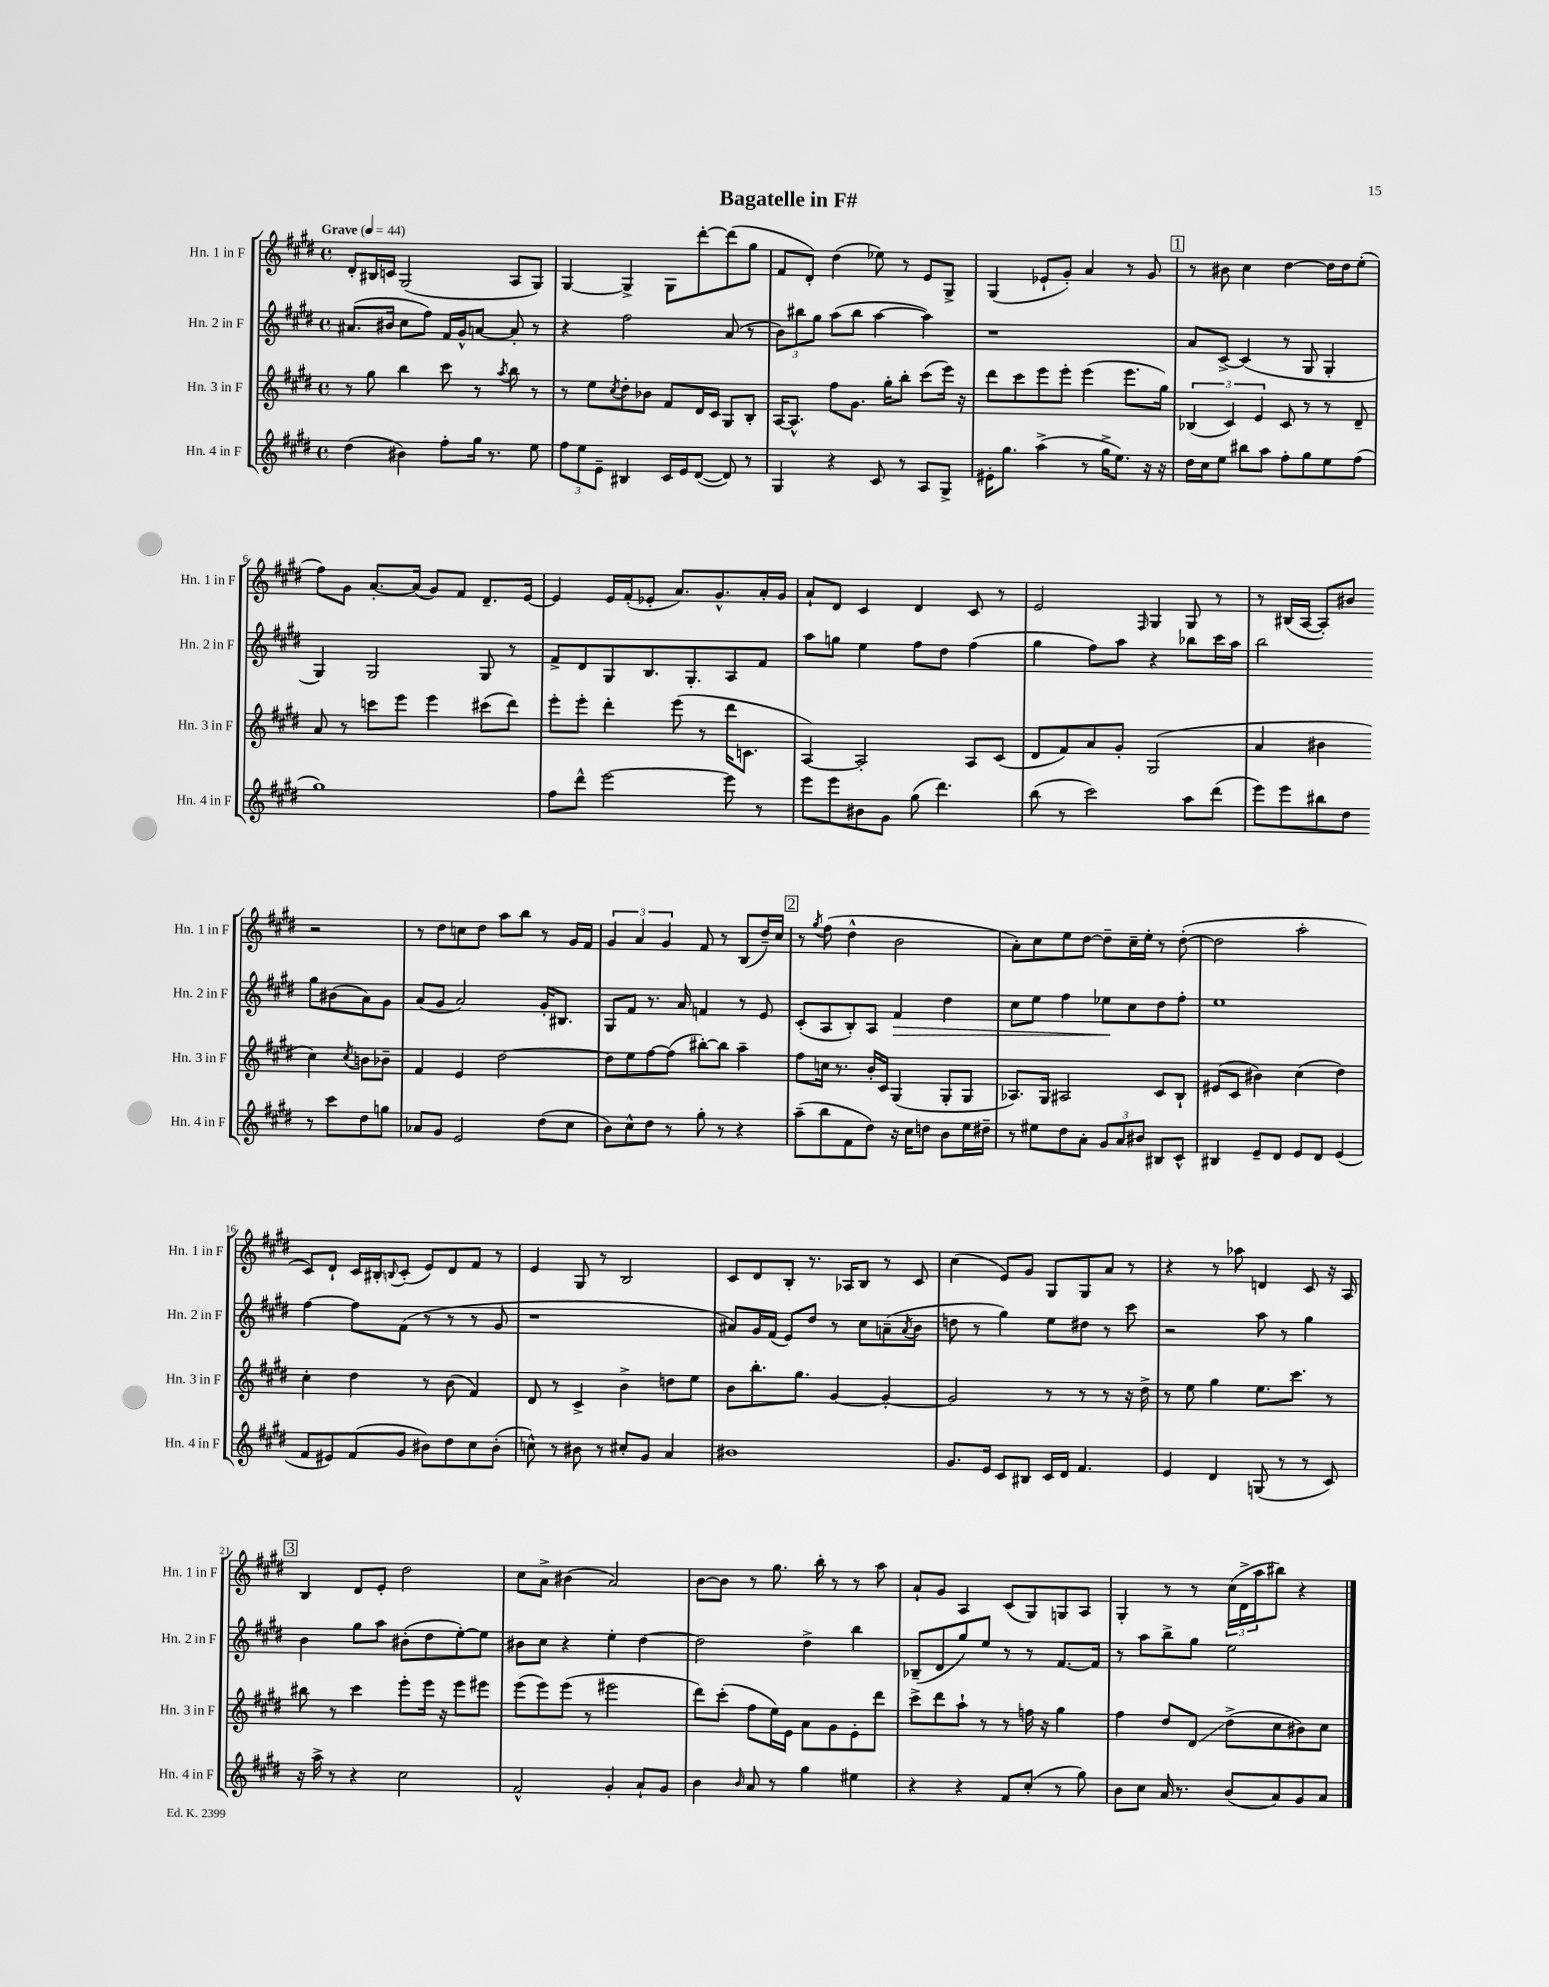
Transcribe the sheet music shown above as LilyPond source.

\header { title = "Bagatelle in F#" }
<<
\new StaffGroup <<
\new Staff = "s0" \with { instrumentName = "Hn. 1 in F" shortInstrumentName = "Hn. 1 in F" } {
    \clef treble \key e \major \defaultTimeSignature \time 4/4 \tempo "Grave" 4 = 44
    dis'8-. bis16 c'16 gis2( a8 gis8) |
    gis4~ gis4-> gis8 dis'''8~-. dis'''8( gis''8 |
    fis'8 dis'8-.) dis''4( ees''8) r8 e'8 gis8-> |
    gis4( ees'8-! gis'8-.) a'4 r8 gis'8 |
    \mark \markup { \box "1" } r8 bis'8 cis''4 dis''4~ dis''16 dis''16 e''8-.( |
    fis''8) gis'8 a'8.~-. a'16( gis'8) fis'8 dis'8.-- e'16~ |
    e'4 e'16 fis'16-.( ees'8-. a'8.) gis'8.-^ a'16-. gis'16 |
    a'8-! dis'8 cis'4 dis'4 cis'8 r8 |
    e'2 \grace { fis16 } gis4 gis8 r8 |
    r8 bis16( a16~ a8-.) bis'8 r2 |
    r8 dis''8 c''8 dis''8 a''8 b''8 r8 gis'16 fis'16 |
    \tuplet 3/2 { gis'4 a'4 gis'4 } fis'8 r8 b8( dis''16--) cis''16 |
    \mark \markup { \box "2" } r8 \acciaccatura { gis''8 } fis''8( dis''4-^ b'2 |
    a'8-.) cis''8 e''8 dis''8~ dis''8-- cis''16-- e''16-. r8 dis''8~-.( |
    dis''2 a''2-. |
    cis'8) dis'8-! cis'16 bis16-. \appoggiatura { b8 } cis'8-.( e'8) dis'8 fis'8 r8 |
    e'4 gis8 r8 b2 |
    cis'8 dis'8 b8-. r8. aes16 b8 r8 cis'8 |
    cis''4( e'8) gis'8 gis8 gis8 a'8 r8 |
    r4 r8 aes''8 d'4 cis'8 r16 a16 |
    \mark \markup { \box "3" } b4 dis'8 e'8-. dis''2 |
    cis''8 a'8-> bis'4( a'2) |
    b'8~ b'8 r8 gis''8. b''16-. r8 r8 a''8 |
    a'8-! gis'8 a4 cis'8( gis8) g8 a8 |
    gis4-. r8 r8 \tuplet 3/2 { cis''16( dis'16-> a''16 } bis''8) r4 \bar "|." |
}
\new Staff = "s1" \with { instrumentName = "Hn. 2 in F" shortInstrumentName = "Hn. 2 in F" } {
    \clef treble \key e \major \defaultTimeSignature \time 4/4
    ais'8.( bis'16 cis''8 fis''8) fis'16 gis'16-^ a'8~ a'8-. r8 |
    r4 fis''2 a'8( r8 |
    \tuplet 3/2 { b'8) bis''8 gis''8 } a''8( bis''8 a''4~ a''4) |
    r1 |
    \mark \markup { \box "1" } a'8 cis'8~-> cis'4( r8 gis8 gis4-. |
    gis4) gis2 gis8 r8 |
    fis'8-> dis'8 gis8 b8. gis8.-. a8 fis'8 |
    a''8 g''8 e''4 fis''8 dis''8 fis''4( |
    gis''4 fis''8) a''8 r4 bes''8 cis'''16 a''16 |
    b''2 gis''8 bis'8( a'8) gis'8 |
    a'8( gis'8 a'2) gis'16-. bis8. |
    gis8 fis'8 r8. a'16 f'4 r8 e'8 |
    \mark \markup { \box "2" } cis'8-.( a8 b8-.) a8 fis'4\> dis''4 |
    cis''8 e''8 fis''4 ees''8\! cis''8 dis''8 fis''8-. |
    e''1 |
    fis''4~ fis''8 fis'8( r8 r8 r8 gis'8 |
    r1 |
    ais'8) gis'16 fis'16( e'8) dis''8 r8 cis''8 a'8--( \acciaccatura { a'8 } b'8 |
    d''8 r8 gis''4) e''8 dis''8 r8 cis'''8 |
    r2 a''8 r8 gis''4 |
    \mark \markup { \box "3" } b'4 gis''8 a''8 bis'8-.( dis''8 e''8~-.) e''8 |
    bis'8 cis''8 r4 e''4-. dis''4~ |
    dis''2 dis''4-> b''4 |
    bes8--( dis'8 gis''8) e''8 r8 r8 fis'8.~ fis'16 |
    r8 a''8 b''8-> gis''8 e''2 \bar "|." |
}
\new Staff = "s2" \with { instrumentName = "Hn. 3 in F" shortInstrumentName = "Hn. 3 in F" } {
    \clef treble \key e \major \defaultTimeSignature \time 4/4
    r8 gis''8 b''4 cis'''8 r8 \acciaccatura { a''8 } b''8 r8 |
    r8 e''8 \acciaccatura { cis''8 } dis''8-. bes'8 fis'8 dis'16 cis'16 gis8 b8-. |
    a16~ a8.-^ fis''8 gis'8. gis''16-. b''8-. cis'''8( e'''16) r16 |
    dis'''8 cis'''8 e'''8 e'''8-. e'''4( e'''8. gis''16) |
    \mark \markup { \box "1" } \tuplet 3/2 { bes4( cis'4) e'4 } cis'8 r8 r8 dis'8-- |
    a'8 r8 c'''8 e'''8 e'''4 cis'''8( dis'''8) |
    e'''8-. e'''8-. dis'''4-. e'''8( r8 dis'''16 c'8. |
    a4~) a2-. a8 cis'8( |
    dis'8 fis'8) a'8 gis'8-. gis2( |
    a'4 bis'4 cis''4) \acciaccatura { cis''8 } b'8 bes'8-- |
    fis'4 e'4 dis''2~ |
    dis''8 e''8 fis''8~ fis''8( bis''8~-.) bis''8 a''4-- |
    \mark \markup { \box "2" } fis''8 c''16 r8. b'16-. cis'16 gis4( gis8-. gis8 |
    aes8.) gis16 ais2 cis'8 b8-! |
    eis'8( cis'8 bis'4) cis''4( dis''4) |
    cis''4-. dis''4 r8 b'8( fis'4) |
    dis'8 r8 cis'4-> b'4-> d''8 e''8 |
    b'8 b''8.-. gis''8. gis'4~ gis'4~-. |
    gis'2 r8 r8 r8 r16 dis''16-> |
    r8 e''8 gis''4 e''8. cis'''8. r8 |
    \mark \markup { \box "3" } bis''8 r8 cis'''4 e'''8-. e'''16 r16 e'''8 eis'''8 |
    e'''8( e'''8) e'''8( r8 eis'''2 |
    dis'''8) cis'''8-.( fis''8 e''16) e'16 a'8 gis'8 e'8-. dis'''8 |
    cis'''8-> dis'''8 a''8-! r8 r8 f''16 r16 gis''4 |
    fis''4 dis''8 dis'8\glissando dis''8->( cis''8 bis'8) cis''8 \bar "|." |
}
\new Staff = "s3" \with { instrumentName = "Hn. 4 in F" shortInstrumentName = "Hn. 4 in F" } {
    \clef treble \key e \major \defaultTimeSignature \time 4/4
    dis''4( bis'4) fis''8-. gis''16 r8. e''8 |
    \tuplet 3/2 { fis''8 e''8 e'8-- } bis4 cis'16 e'16 dis'8~( dis'8) r8 |
    gis4 r4 cis'8 r8 a8 gis8-> |
    eis'16-. gis''8. a''4->( r8 gis''16-> e''8.) r16 r16 |
    \mark \markup { \box "1" } dis''16 cis''16 e''8 bis''8 a''8 fis''8-. gis''8 e''8 fis''8( |
    gis''1) |
    fis''8 dis'''8-^ e'''2~ e'''8 r8 |
    e'''8 e'''8 bis'8 gis'8 gis''8( dis'''4.) |
    b''8( r8 cis'''2) a''8 dis'''8( |
    e'''8) e'''8 bis''8 dis''8 r8 cis'''8 dis''8 g''8 |
    aes'8 gis'8 e'2 dis''8( cis''8 |
    b'8) cis''8-^ dis''8 r8 gis''8-. r8 r4 |
    \mark \markup { \box "2" } a''8--( b''8 fis'8 dis''8) r16 cis''16 d''8 b'8 e''16 dis''16-- |
    r8 eis''8 dis''8 a'8-. \tuplet 3/2 { gis'8 a'8 bis'8 } bis8 cis'8-^ |
    bis4 e'8-- dis'8 e'8 dis'8 e'4( |
    fis'8 eis'8) fis'8( gis'8 bis'8) dis''8 cis''8 bis'8-.( |
    c''8-^) r8 bis'8 r8 cis''8-. gis'8 a'4 |
    bis'1 |
    gis'8. e'16 cis'8 bis8 cis'16 dis'16 fis'4. |
    e'4 dis'4 g8( r8 r8 cis'8) |
    \mark \markup { \box "3" } r16 a''16-> r8 r4 cis''2 |
    fis'2-^ gis'4-. a'8-! gis'8 |
    b'4 \grace { b'16 } a'8 r8 gis''4 eis''4 |
    r4 r4 fis'8 cis''8-.( r8 gis''8) |
    b'8 cis''8 a'16 r8. b'8( a'8) gis'8 a'8 \bar "|." |
}
>>
>>
